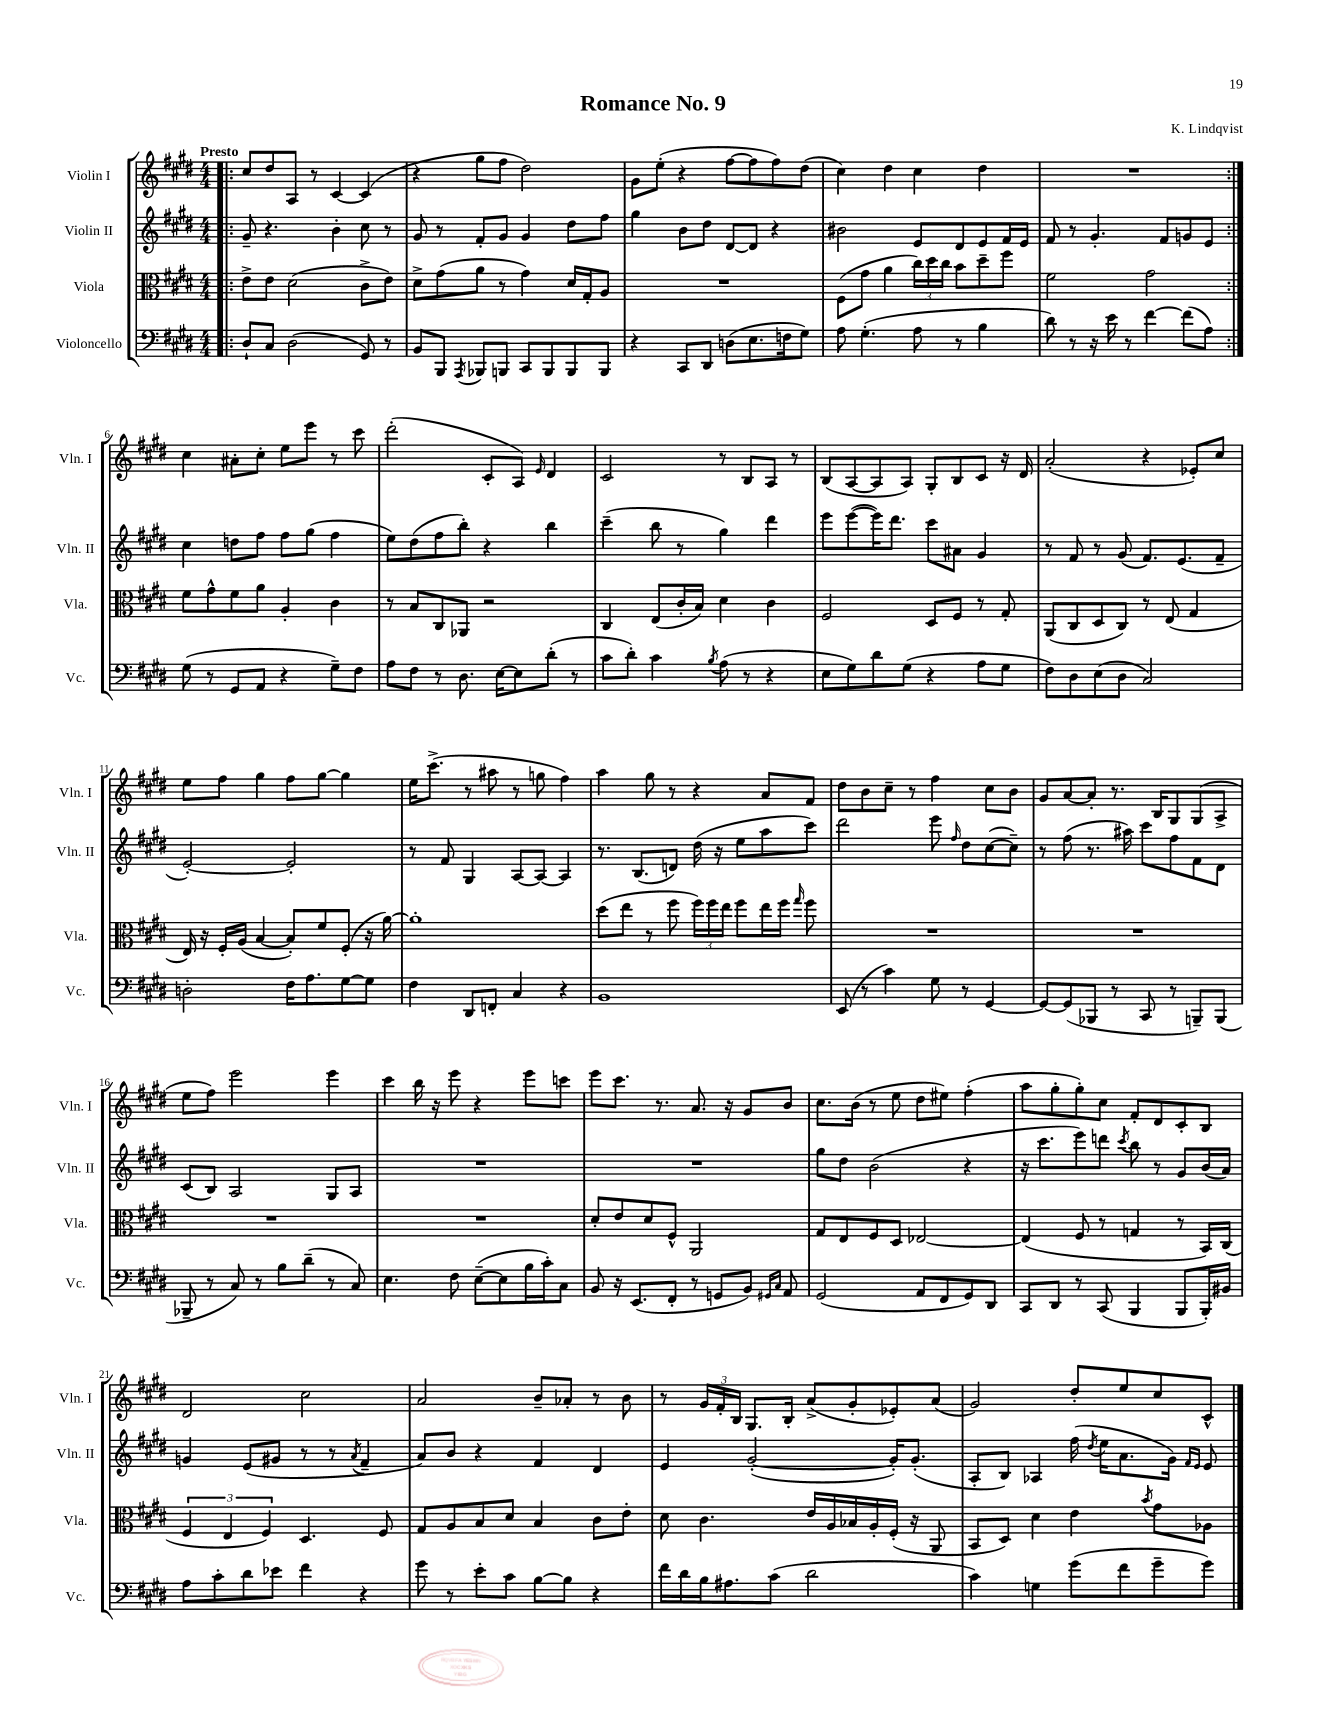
\header { title = "Romance No. 9" composer = "K. Lindqvist" }
<<
\new StaffGroup <<
\new Staff = "s0" \with { instrumentName = "Violin I" shortInstrumentName = "Vln. I" } {
    \clef treble \key e \major \numericTimeSignature \time 4/4 \tempo "Presto"
    \autoBeamOff \repeat volta 2 { \bar ".|:" cis''8[ dis''8 a8] r8 cis'4~ cis'4( |
    r4 gis''8[ fis''8] dis''2) |
    gis'8[ e''8]-.( r4 fis''8[~ fis''8 fis''8) dis''8]( |
    cis''4) dis''4 cis''4 dis''4 |
    R1 | }
    cis''4 ais'8[-. cis''8]-. e''8[ e'''8] r8 cis'''8 |
    dis'''2-.( cis'8[-. a8]) \grace { e'16 } dis'4 |
    cis'2 r8 b8[ a8] r8 |
    b8[( a8~ a8 a8]) gis8[-. b8 cis'8] r16 dis'16 |
    a'2-.( r4 ees'8[-.) cis''8] |
    e''8[ fis''8] gis''4 fis''8[ gis''8]~ gis''4 |
    e''16[ cis'''8.]->( r8 ais''8 r8 g''8 fis''4) |
    a''4 gis''8 r8 r4 a'8[ fis'8] |
    dis''8[ b'8 cis''8]-- r8 fis''4 cis''8[ b'8] |
    gis'8[ a'8~ a'8]-. r8. b16[ gis8 gis8( a8]-> |
    e''8[ fis''8]) e'''2 e'''4 |
    cis'''4 b''16 r16 e'''8 r4 e'''8[ c'''8] |
    e'''8[ cis'''8.] r8. a'8. r16 gis'8[ b'8] |
    cis''8.[ b'16]( r8 e''8 dis''8[ eis''8]) fis''4-.( |
    a''8[ gis''8-. gis''8-.) cis''8] fis'8[-. dis'8 cis'8-. b8] |
    dis'2 cis''2 |
    a'2 b'8[-- aes'8]-. r8 b'8 |
    r8 \tuplet 3/2 { gis'16[ fis'16-. b16] } gis8.[ b16]-. a'8[->( gis'8-. ees'8-.) a'8]( |
    gis'2) dis''8[-. e''8 cis''8 cis'8]-^ \bar "|." |
}
\new Staff = "s1" \with { instrumentName = "Violin II" shortInstrumentName = "Vln. II" } {
    \clef treble \key e \major \numericTimeSignature \time 4/4
    \autoBeamOff \repeat volta 2 { \bar ".|:" gis'8-- r4. b'4-. cis''8 r8 |
    gis'8 r8 fis'8[-. gis'8] gis'4 dis''8[ fis''8] |
    gis''4 b'8[ dis''8] dis'8[~ dis'8] r4 |
    bis'2 e'8[ dis'8 e'8 fis'16 e'16] |
    fis'8 r8 gis'4.-. fis'8[ g'8 e'8] | }
    cis''4 d''8[ fis''8] fis''8[ gis''8]( fis''4 |
    e''8[) dis''8( fis''8 b''8]-.) r4 b''4 |
    cis'''4--( b''8 r8 gis''4) dis'''4 |
    e'''8[ e'''8~( e'''16) dis'''8.] cis'''8[ ais'8] gis'4 |
    r8 fis'8 r8 gis'8( fis'8.[) e'8.( fis'8]-- |
    e'2~-.) e'2-. |
    r8 fis'8 gis4 a8[~ a8]~ a4 |
    r8. b8.[( d'8]) dis''16( r16 e''8[ a''8 cis'''8]) |
    dis'''2 e'''8 \grace { fis''16 } dis''8[ cis''8~( cis''8]--) |
    r8 fis''8( r8. ais''16) cis'''8[ fis''8 fis'8 dis'8] |
    cis'8[( b8]) a2 gis8[ a8] |
    R1 |
    R1 |
    gis''8[ dis''8] b'2( r4 |
    r16 cis'''8.[ e'''8) d'''8] \acciaccatura { cis'''8 } b''8 r8 gis'8[ b'16( a'16]) |
    g'4 e'8[( gis'8] r8 r8 \acciaccatura { a'8 } fis'4-- |
    a'8[) b'8] r4 fis'4 dis'4 |
    e'4 gis'2~-.( gis'16[-.) gis'8.]-.( |
    a8[-. b8]) aes4 fis''16( \acciaccatura { dis''8 } e''16[ a'8. gis'16]) \grace { fis'16[ e'16] } e'8 \bar "|." |
}
\new Staff = "s2" \with { instrumentName = "Viola" shortInstrumentName = "Vla." } {
    \clef alto \key e \major \numericTimeSignature \time 4/4
    \autoBeamOff \repeat volta 2 { \bar ".|:" e'8[-> e'8] dis'2( cis'8[-> e'8]) |
    dis'8[-> gis'8( a'8] r8 gis'4) dis'16[ gis16-. a8] |
    R1 |
    fis8[( gis'8] a'4 \tuplet 3/2 { cis''16[) dis''16 cis''16] } b'8[ dis''8-- fis''8] |
    fis'2 gis'2 | }
    fis'8[ gis'8-^ fis'8 a'8] a4-. cis'4 |
    r8 b8[ cis8 aes,8] r2 |
    cis4 e8[( cis'16-. b16]) dis'4 cis'4 |
    fis2 dis8[ fis8] r8 gis8-. |
    a,8[( cis8 dis8 cis8]) r8 e8( gis4 |
    e16) r16 fis16[-. a16]( b4~ b8[-.) fis'8 fis8]-.( r16 a'16~) |
    a'1-. |
    dis''8[( e''8] r8 fis''8 \tuplet 3/2 { fis''16[) fis''16 e''16] } fis''8[ e''16 fis''16] \grace { gis''16 } fis''8 |
    R1 |
    R1 |
    R1 |
    R1 |
    dis'8[-. e'8 dis'8 fis8]-^ a,2 |
    gis8[ e8 fis8 dis8] ees2~ |
    ees4( fis8 r8 g4 r8 b,16[) cis16]( |
    \tuplet 3/2 { fis4 e4 fis4) } dis4. fis8 |
    gis8[ a8 b8 dis'8] b4 cis'8[ e'8]-. |
    dis'8 cis'4. e'16[ a16 bes16 a16-. fis16]-.( r16 a,8 |
    b,8[ dis8]) dis'4 e'4 \acciaccatura { b'8 } gis'8[ aes8] \bar "|." |
}
\new Staff = "s3" \with { instrumentName = "Violoncello" shortInstrumentName = "Vc." } {
    \clef bass \key e \major \numericTimeSignature \time 4/4
    \autoBeamOff \repeat volta 2 { \bar ".|:" dis8[-! cis8] dis2( gis,8) r8 |
    b,8[ b,,8] \acciaccatura { a,,8 } bes,,8[ b,,8] cis,8[ b,,8 b,,8 b,,8] |
    r4 cis,8[ dis,8] d8[( e8. f16 gis8]) |
    a8 gis4.-.( a8 r8 b4 |
    dis'8) r8 r16 e'16 r8 fis'4~ fis'8[( a8]) | }
    gis8( r8 gis,8[ a,8] r4 gis8[--) fis8] |
    a8[ fis8] r8 dis8. e16[~ e8 dis'8]-.( r8 |
    cis'8[ dis'8]-.) cis'4 \acciaccatura { b8 } a8( r8 r4 |
    e8[ gis8) dis'8 gis8]( r4 a8[ gis8] |
    fis8[) dis8 e8( dis8] cis2) |
    d2-. fis16[ a8. gis8~ gis8] |
    fis4 dis,8[ f,8]-. cis4 r4 |
    b,1 |
    e,8( r8 cis'4) gis8 r8 gis,4~ |
    gis,8[~ gis,8( bes,,8] r8 cis,8 r8 b,,8[--) b,,8]( |
    bes,,8-- r8 cis8) r8 b8[ dis'8]--( r8 cis8) |
    e4. fis8 e8[~--( e8 b16 cis'16-.) cis8] |
    b,8 r16 e,8.[( fis,8]-. r8 g,8[ b,8]) \grace { gis,16[ cis16] } a,8 |
    gis,2( a,8[ fis,8 gis,8) dis,8] |
    cis,8[ dis,8] r8 cis,8( b,,4 b,,8[ b,,16-.) bis,16] |
    a8[ cis'8-. dis'8 ees'8] fis'4 r4 |
    gis'8 r8 e'8[-. cis'8] b8[~ b8] r4 |
    fis'16[ dis'16 b16 ais8. cis'8]( dis'2 |
    cis'4) g4 gis'8[( fis'8 gis'8-- gis'8]) \bar "|." |
}
>>
>>
